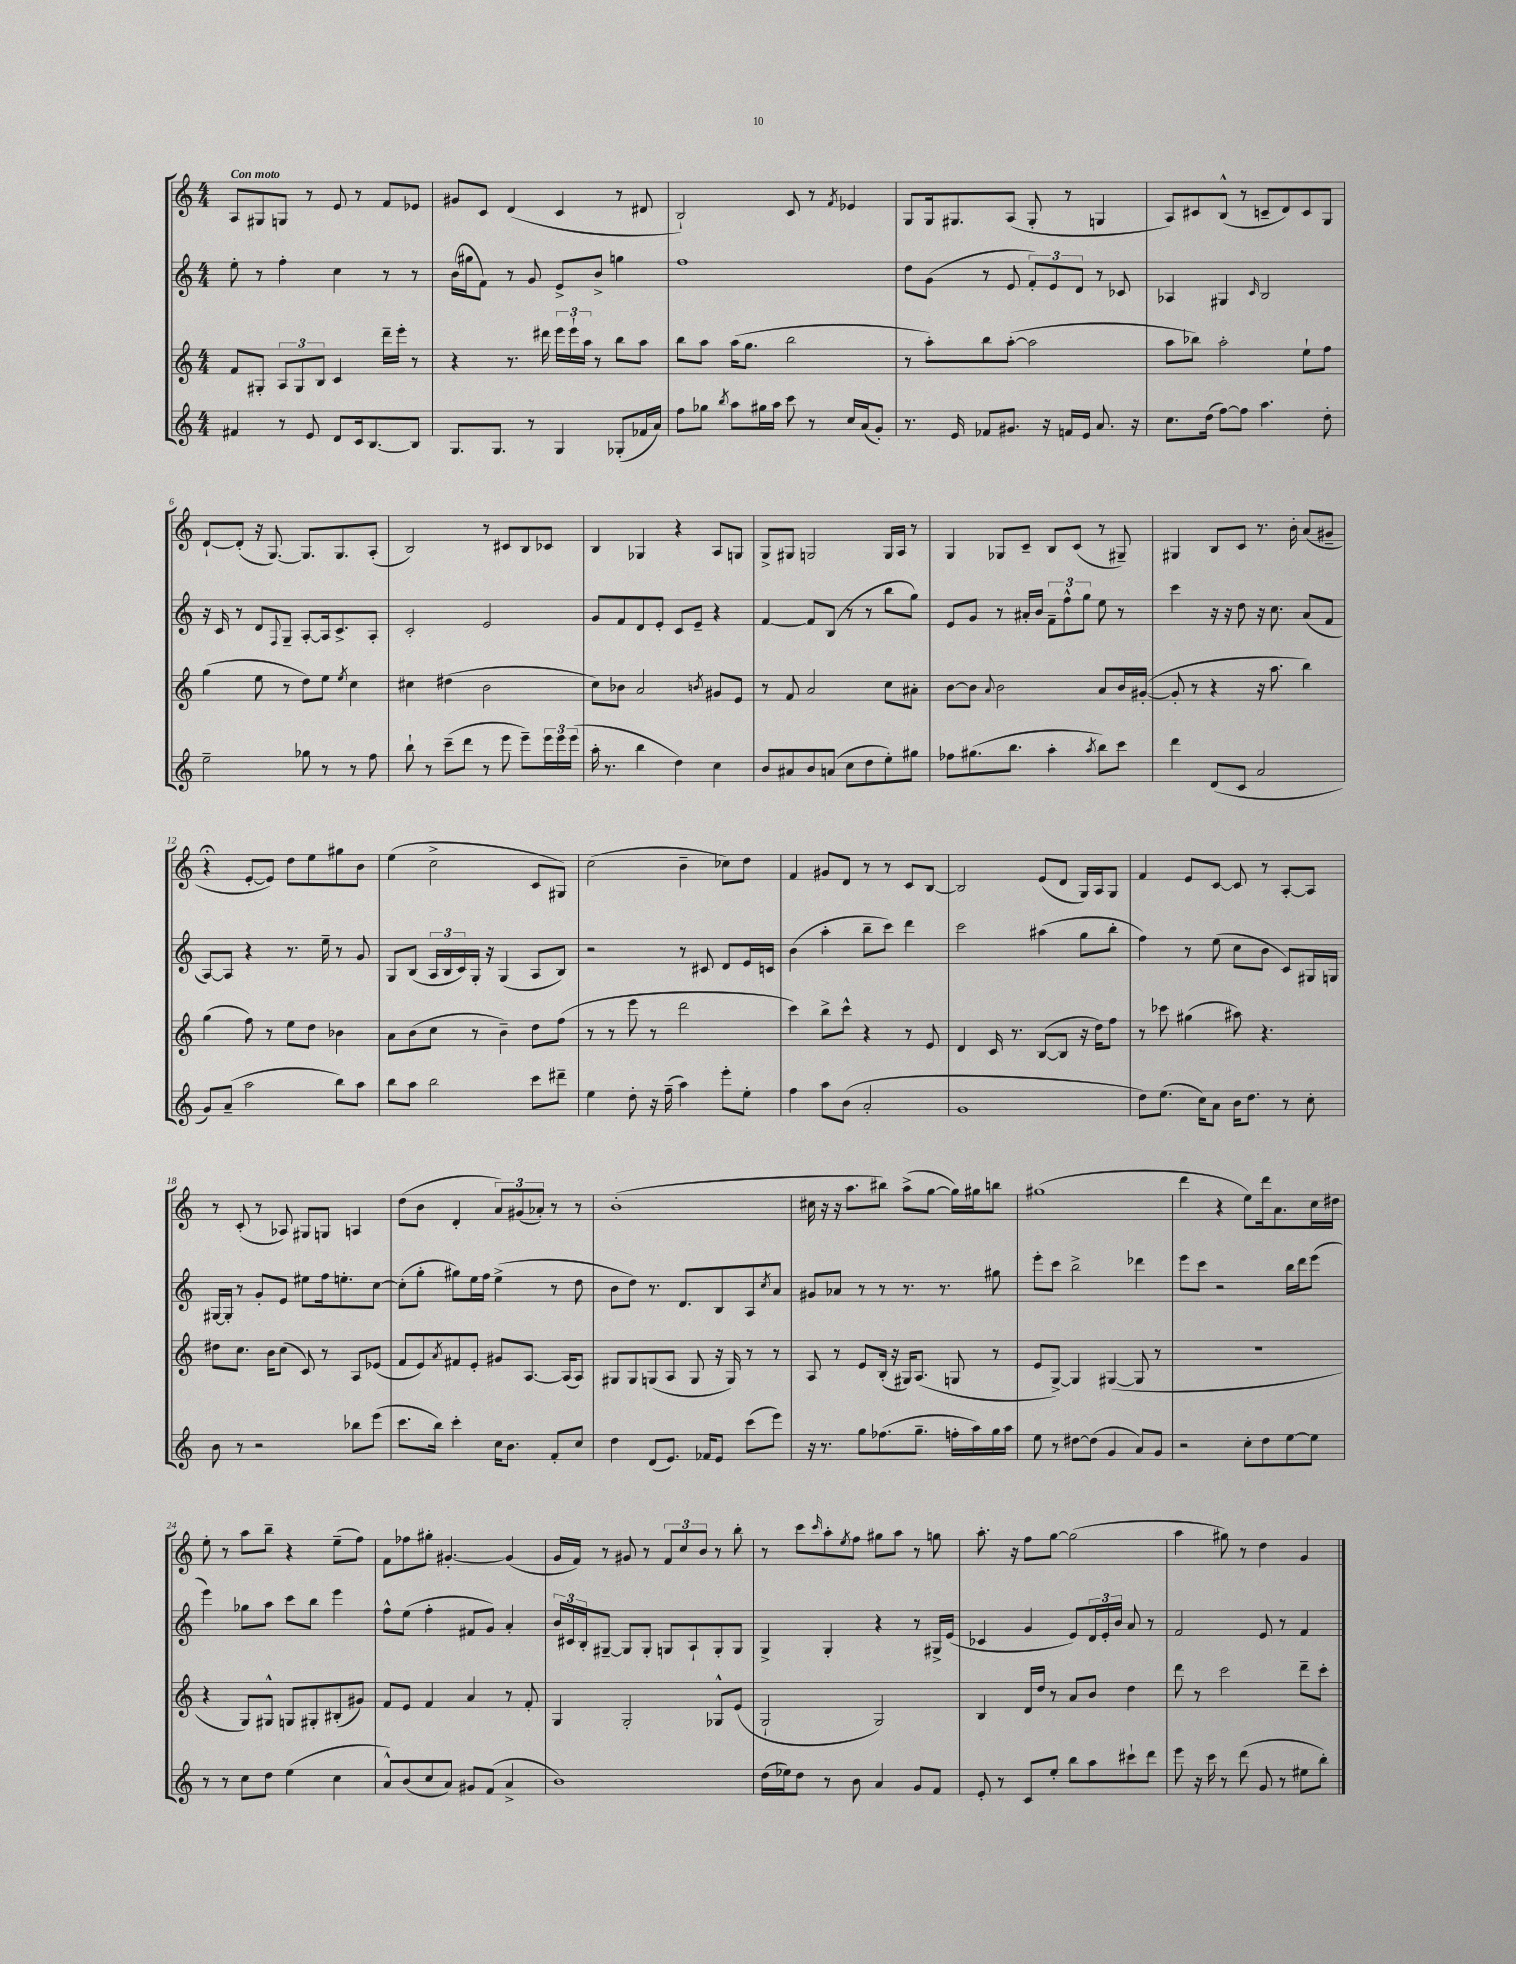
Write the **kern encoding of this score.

**kern	**kern	**kern	**kern
*staff4	*staff3	*staff2	*staff1
*clefG2	*clefG2	*clefG2	*clefG2
*k[]	*k[]	*k[]	*k[]
*M4/4	*M4/4	*M4/4	*M4/4
4f#	8f	8ee'	8A
.	8G#'	8r	8G#
8r	12A	4ff'	8G
.	12G#	.	.
8e	.	.	8r
.	12B	.	.
8d	4c	4cc	8e
16c	.	.	8r
[8.B	.	.	.
.	16ddd~	8r	8f
.	16eee'	.	.
8B]	8r	8r	8e-
=	=	=	=
8.G	4r	(16b	8g#
.	.	16gg#	.
.	.	8f)	8c
8.G	.	.	.
.	8.r	8r	(4d
8r	.	8g	.
.	16ddd#	.	.
4G	24eee	8e^	4c
.	24eee`	.	.
.	24aa	.	.
.	8r	8b^	.
(8G-'	8bb	4gg	8r
16f-	8aa	.	8d#
16a)	.	.	.
=	=	=	=
8ff	8bb	1ff	2B`)
8gg-	8aa	.	.
8qbb	.	.	.
8aa	(16aa	.	.
.	8.gg	.	.
16gg#	.	.	.
16aa	.	.	.
8ccc	2bb	.	8c
8r	.	.	8r
.	.	.	8qf
16cc	.	.	4e-
(16a	.	.	.
8g')	.	.	.
=	=	=	=
8.r	8r	8dd	8G
.	8aa')	(8g	16G
16e	.	.	8.G#
8f-	8bb	8r	.
8.g#	([8aa'	8e	(8A
.	2aa]	12f')	8G#'
16r	.	.	.
.	.	12e	.
16f	.	.	8r
.	.	12d	.
16e	.	.	.
8.a	.	8r	4G
.	.	8c-	.
16r	.	.	.
=	=	=	=
8.cc	8aa	4A-	8A)
.	8bb-)	.	8c#
(16dd	.	.	.
[8ff)	2aa'	4G#	(8B^^
8ff]	.	.	8r
.	.	16qqc	.
4.aa	.	2B	8c~
.	.	.	8d)
.	8ee`	.	8c
8dd'	8ff	.	8G
=	=	=	=
2ee~	(4gg	16r	[8d`
.	.	16c	.
.	.	8r	(8d']
.	8ee	8d	16r
.	.	.	[8.G)
.	.	8qqF	.
.	8r	8G~	.
8gg-	8dd)	[8A'	8.G]
8r	8ee	16A]	.
.	.	8.c^	8.G
.	8qee	.	.
8r	4cc	.	.
8ff	.	8A'	(8A'
=	=	=	=
8bb`	4cc#	2c'	2B)
8r	.	.	.
(8ccc~	(4dd#	.	.
8ddd	.	.	.
8r	2b	2e	8r
8eee	.	.	8c#
8eee~)	.	.	8B
24eee	.	.	8c-
24eee	.	.	.
(24eee	.	.	.
=	=	=	=
16aa'	8cc)	8g	4B
8.r	.	.	.
.	8b-	8f	.
4bb	2a	8d	4G-
.	.	8e'	.
4dd)	.	8c	4r
.	.	8e~	.
.	8qb	.	.
4cc	8g#	4r	8A
.	8e	.	8G
=	=	=	=
8b	8r	[4f	8G^
8a#	8f	.	8G#
8b	2a	8f]	2G
(8a	.	(8B	.
8cc	.	8r	.
8dd	.	8r	.
8ee')	8cc	8bb	16G
.	.	.	16A
8gg#	8a#'	8gg)	8r
=	=	=	=
8ff-	[8b	8e	4G
(8.gg#	8b]	8g	.
.	8qqa	.	.
.	2b	8r	8G-
8.bb	.	.	.
.	.	16a#'	8c~
.	.	16b	.
4aa'	.	12f~	8B
.	.	12ff^^	.
.	.	.	(8c
.	.	12gg	.
8qaa	.	.	.
8bb)	8a	8ee	8r
8ccc	16b	8r	8G#~)
.	([16g#'	.	.
=	=	=	=
4ddd	8g#']	4ccc	4G#
.	8r	.	.
(8d	4r	16r	8B
.	.	16r	.
8c	.	8dd	8c
2a	16r	16r	8.r
.	8.aa	8.cc	.
.	.	.	16b'
.	4bb)	(8a	(8a
.	.	8f	8g#~
=	=	=	=
8g)	(4gg	[8A)	4r;
(8a~	.	8A]	.
2aa	8ff)	4r	[8e'
.	8r	.	8e])
.	8ee	8.r	8dd
.	8dd	.	8ee
.	.	16ee~	.
8bb)	4b-	8r	8gg#
8aa	.	8g	8b
=	=	=	=
8bb	8a	8G	(4ee
8aa	(8b	(8B	.
2bb	8cc	24A	2cc^
.	.	24B	.
.	.	24c)	.
.	8r	16G'	.
.	.	16r	.
.	4b~)	(4G	.
8ccc	8dd	8A	8c
8ddd#~	(8ff	8B)	8G#)
=	=	=	=
4ee	8r	2r	(2cc
.	8r	.	.
8dd'	8eee	.	.
16r	8r	.	.
(16ff~	.	.	.
4aa)	2ddd	8r	4b~
.	.	8c#	.
8eee'	.	8d	8cc-)
8ee'	.	16e	8dd
.	.	16c	.
=	=	=	=
4ff	4ccc)	(4b	4f
8aa	8bb^	4aa'	8g#
(8b	8ccc^^	.	8d
2a'	4r	8bb~	8r
.	.	8ccc)	8r
.	8r	4ddd	8c
.	8e	.	[8B
=	=	=	=
1g	4d	2ccc	2B]
.	16c	.	.
.	8.r	.	.
.	([8B	(4aa#	(8e
.	8B]	.	8d
.	16r	8gg	16G)
.	16dd)	.	16A
.	8ff	8bb'	8G
=	=	=	=
8dd)	8r	4ff)	4f
(8.ee	8ccc-	.	.
.	(4gg#	8r	8e
16cc)	.	.	.
8a	.	(8ee	[8c
16b	8aa#)	8cc	8c]
8.dd	.	.	.
.	4.r	8b	8r
8r	.	8c)	[8A'
8cc'	.	16G#	8A]
.	.	16G	.
=	=	=	=
8b	8dd#	[16G#	8r
.	.	16G#']	.
8r	8.cc	8r	(8c'
2r	.	8g'	8r
.	16b	.	.
.	(8cc	8e	8A-)
.	8c)	8ee#	8G#
.	8r	16ff	8G
.	.	8.ee'	.
8bb-	8A	.	4A
(8eee	(8e-	[8cc	.
=	=	=	=
8.ccc	8f	(8cc']	(8dd
.	8e)	8gg'	8b
16bb)	.	.	.
.	8qa	.	.
4ccc'	8f#	8gg#)	4d'
.	8e'	16ee	.
.	.	16ff	.
16cc	8g#	(4ee^	12a)
8.b	.	.	.
.	.	.	(12g#
.	[8.A	.	.
.	.	.	12a-')
8f'	.	8r	8r
.	(16A]	.	.
8cc	8A)	8dd	8r
=	=	=	=
4dd	8G#	8b	(1b'
.	8G#	8dd)	.
(8d	(8G	8.r	.
8.e)	8A	.	.
.	.	8.d	.
.	8G	.	.
16f-	.	.	.
8e	16r	8B	.
.	16G)	.	.
(8ccc	8r	8A	.
.	.	8qcc	.
8eee)	8r	8a	.
=	=	=	=
16r	8A	8g#	16cc#
8.r	.	.	16r
.	8r	8a-	16r
.	.	.	8.aa
8gg	8e	8r	.
(8.ff-	(16B'	8r	8bb#)
.	16r	.	.
.	16G#)	8.r	(8aa^
8.gg~	(8.A	.	.
.	.	.	[8gg
.	.	8.r	.
16ff'	8G	.	16gg])
16aa)	.	.	16gg#
16gg	8r	8gg#	8bb
16aa	.	.	.
=	=	=	=
8ee	8e	8eee'	(1gg#
8r	[8G^)	8ccc	.
[8dd#	4G]	2bb^	.
(8dd#]	.	.	.
4g	([4G#	.	.
8a)	8G#]	4ddd-	.
8g	8r	.	.
=	=	=	=
2r	1r	8eee	4ddd
.	.	8ccc	.
.	.	2r	4r
8cc'	.	.	8ee)
8dd	.	.	16ddd
.	.	.	8.a
[8ee	.	16bb	.
.	.	16ddd	.
8ee]	.	(8eee	16cc
.	.	.	16dd#
=	=	=	=
8r	4r	4eee)	8ee'
8r	.	.	8r
8cc	8G)	8gg-	8aa
8dd	8G#^^	8aa	8bb~
(4ee	8G	8ccc	4r
.	8G#'	8bb	.
4cc	(8B#'	4eee	(8ee~
.	8g#)	.	8ff)
=	=	=	=
8a^^)	8f	8ff^^	8f
(8b	8e	(8ee	8ff-
8cc	4f	4ff'	8gg#'
8a)	.	.	[4.g#'
8g#	4a	8f#	.
(8f	.	8g)	.
4a^	8r	4a'	(4g#]
.	8f'	.	.
=	=	=	=
1b)	4G	24b	16g
.	.	24c#	.
.	.	.	16f)
.	.	24B'	.
.	.	[8G#~	8r
.	2G'	8G#]	8g#
.	.	8G#'	8r
.	.	8G	12f
.	.	.	12cc
.	.	8A`	.
.	.	.	12b
.	8G-^^	8G'	8r
.	(8e	8G	8bb'
=	=	=	=
(16dd	2G`	4G^	8r
16ee-)	.	.	.
8dd	.	.	8ccc
.	.	.	16qqccc
8r	.	4G'	8aa'
.	.	.	8qee
8b	.	.	8ff
4a	2G)	4r	8gg#
.	.	.	8aa
8g	.	8r	8r
8f	.	16G#^	8gg
.	.	(16e	.
=	=	=	=
8e'	4B	4c-	8.aa'
8r	.	.	.
.	.	.	16r
8c	16d	4g	8ff
.	16dd	.	.
8ee'	8r	.	[8gg
8bb	8a	8e)	(2gg]
8aa	8b	24d	.
.	.	24e'	.
.	.	24b	.
8ccc#`	4dd	8a	.
8ddd	.	8r	.
=	=	=	=
8eee	8ddd	2f	4aa
16r	8r	.	.
16ccc	.	.	.
8r	2ccc	.	8gg#)
(8ddd	.	.	8r
8g	.	8e	4dd
8r	.	8r	.
8ee#	8ddd~	4f	4g
8bb')	8ccc'	.	.
==	==	==	==
*-	*-	*-	*-
